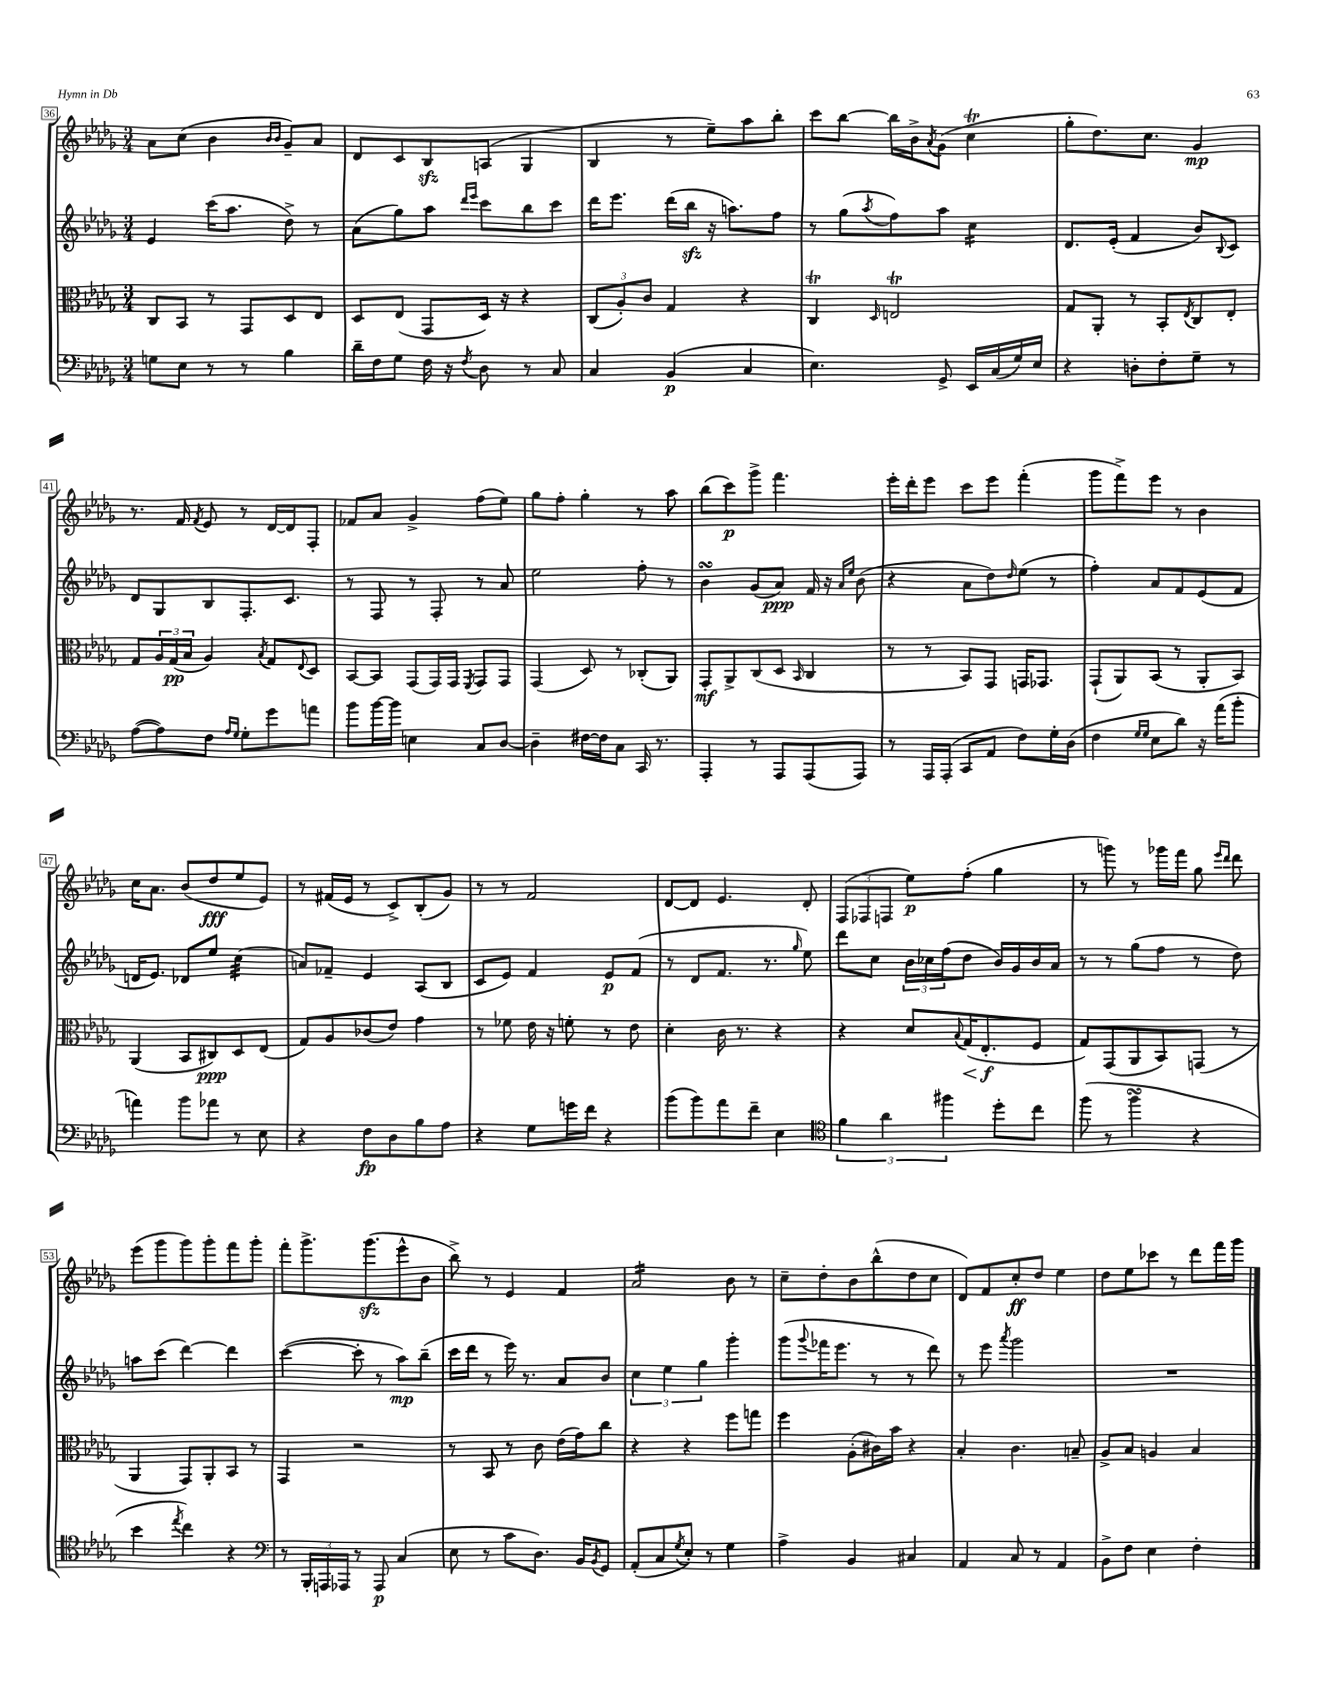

**kern	**kern	**kern	**kern
*staff4	*staff3	*staff2	*staff1
*clefF4	*clefC3	*clefG2	*clefG2
*k[b-e-a-d-g-]	*k[b-e-a-d-g-]	*k[b-e-a-d-g-]	*k[b-e-a-d-g-]
*M3/4	*M3/4	*M3/4	*M3/4
8G	8C	4e-	8a-
8E-	8BB-	.	(8cc
8r	8r	(16ccc	4b-
.	.	8.aa-	.
8r	8GG-	.	.
.	.	.	16qqb-
.	.	.	16qqb-
4B-	8D-	8dd-^)	8g-~)
.	8E-	8r	8a-
=	=	=	=
16d-~	8D-	(8a-	8d-
16F	.	.	.
8G-	(8E-	8gg-)	8c
16F	8GG-	8aa-	8B-
16r	.	.	.
.	.	16qqddd-	.
8qF	.	16qqeee-	.
8D-	16D-)	8ccc	(8A
.	16r	.	.
8r	4r	8bb-	4G-
8C	.	8ccc	.
=	=	=	=
4C	(12C	16ddd-	4B-
.	.	8.eee-	.
.	12A-')	.	.
.	12c	.	.
(4BB-	4G-	(16ddd-	8r
.	.	16bb-	.
.	.	16r	8ee-~)
.	.	8.aa)	.
4C	4r	.	8aa-
.	.	8ff	8bb-'
=	=	=	=
4.E-)	4C	8r	8ccc
.	.	(8gg-	[8bb-
.	16qqD-	8qaa-	.
.	2E	8ff)	16bb-]
.	.	.	16b-^
.	.	.	8qa-
8GG-^	.	8aa-	(8g-
16EE-	.	4cc	4cc
(16C	.	.	.
16G-)	.	.	.
16E-	.	.	.
=	=	=	=
4r	8G-	8.d-	8gg-'
.	8AA-'	.	8.dd-)
.	.	(16e-'	.
8D'	8r	4f	.
.	.	.	8.cc
8F'	8BB-'	.	.
.	8qE-	.	.
8G-~	8C	8b-)	4g-
.	.	8qqB-	.
8r	8E-'	8c	.
=	=	=	=
([8A-	8G-	8d-	8.r
8A-])	24A-	8G-	.
.	(24G-	.	.
.	.	.	16f
.	24B-	.	.
.	.	.	8qf
8F	4A-)	8B-	8e-
16qqA-	.	.	.
16qqG-	.	.	.
8G-'	.	8.F'	8r
.	8qB-	.	.
8g-	8G-	.	[16d-
.	.	8.c	16d-]
.	8qqE-	.	.
8a	8D-	.	8F'
=	=	=	=
8b-	[8BB-	8r	8f-
[16b-	8BB-]	8F	8a-
16b-]	.	.	.
4E	(8GG-	8r	4g-^
.	16GG-)	8F'	.
.	16GG-	.	.
.	8qFF	.	.
8C	8GG-	8r	(8ff
[8D-	8GG-	8a-	8ee-)
=	=	=	=
4D-~]	(4GG-	2ee-	8gg-
.	.	.	8ff'
[16F#	8D-)	.	4gg-'
16F#]	.	.	.
8C	8r	.	.
16CC	(8C-'	8ff'	8r
8.r	.	.	.
.	8AA-)	8r	8aa-
=	=	=	=
4AAA-'	8GG-'	4b-	(8bb-
.	8AA-^	.	8ccc)
8r	(8C	(8g-	8ggg-^
8AAA-	8D-	8a-)	4.fff
.	16qqBB-	.	.
(8AAA-	4C	16f	.
.	.	16r	.
.	.	16qqa-	.
.	.	16qqee-	.
8AAA-)	.	(8b-	.
=	=	=	=
8r	8r	4r	16eee-'
.	.	.	16ddd-'
16AAA-	8r	.	8eee-
(16AAA-'	.	.	.
8CC	8BB-)	8a-	8ccc
8AA-	8GG-	8dd-)	8eee-
.	.	16qqdd-	.
8F)	16GG	(8ee-	(4fff'
.	8.GG-	.	.
16G-'	.	8r	.
(16D-	.	.	.
=	=	=	=
4F	(8GG-`	4ff')	8ggg-
.	8AA-)	.	8fff^)
16qqG-	.	.	.
16qqG-	.	.	.
8E-	(8BB-	8a-	8eee-
8d-)	8r	8f	8r
16r	8AA-'	(8e-	4b-
(16a-	.	.	.
8b-'	8BB-)	8f	.
=	=	=	=
4a)	(4AA-	16d	16cc
.	.	8.e-)	8.a-
8b-	8BB-	8d-	(8b-
8a-	8C#)	8ee-	8dd-
8r	8D-	(4cc	8ee-
8E-	(8E-	.	8e-)
=	=	=	=
4r	8G-)	8a)	8r
.	8A-	8f-~	(16f#
.	.	.	16e-
8F	(8c-	4e-	8r
8D-	8e-)	.	8c^)
8B-	4g-	(8A-	(8B-'
8A-	.	8B-	8g-)
=	=	=	=
4r	8r	8c	8r
.	8f-	8e-)	8r
8G-	16e-	4f	2f
.	16r	.	.
16g	8f'	.	.
16f	.	.	.
4r	8r	8e-	.
.	8e-	(8f	.
=	=	=	=
(8b-	4d-'	8r	[8d-
8b-)	.	8d-	8d-]
8a-	16c	8.f	4.e-
.	8.r	.	.
8f~	.	.	.
.	.	8.r	.
4E-	4r	.	.
.	.	16qqgg-	.
.	.	8ee-)	8d-'
=	=	=	=
*clefC4	*	*	*
6f	4r	8ddd-	(12F
.	.	.	12F-
.	.	8cc	.
6a-	.	.	12F
.	8d-	24b-	8ee-)
.	.	24cc-	.
6ff#	.	(24ff	.
.	8qqB-	.	.
.	(16G-	8dd-	(8ff'
.	8.E-'	.	.
8dd-'	.	16b-)	4gg-
.	.	16g-	.
8cc	8F	16b-	.
.	.	16a-	.
=	=	=	=
(8ff	8G-)	8r	8r
8r	(8GG-	8r	8ggg)
4ff	8AA-	(8gg-	8r
.	8BB-)	8ff	16ggg-
.	.	.	16fff
4r	(8GG	8r	8gg-
.	.	.	16qqeee-
.	.	.	16qqddd-
.	8r	8dd-)	8ddd-
=	=	=	=
4b-	4AA-	8aa	(8eee-
.	.	(8ccc	8ggg-
8qee-	.	.	.
4cc)	8GG-)	[4ddd-)	8ggg-)
.	8AA-'	.	8ggg-'
4r	8BB-	4ddd-]	8fff
.	8r	.	8ggg-'
=	=	=	=
*clefF4	*	*	*
8r	4GG-	([4ccc	8fff'
24BBB-'	.	.	8.ggg-^
24AAA	.	.	.
24AAA-	.	.	.
8r	2r	8ccc']	.
.	.	.	(8.ggg-
8AAA-	.	8r	.
(4C	.	8aa-)	8eee-^^
.	.	(8bb-~	8b-
=	=	=	=
8E-	8r	16ccc	8bb-^)
.	.	16ddd-	.
8r	8BB-	8r	8r
8c	8r	16eee-)	4e-
.	.	8.r	.
8.D-)	8c	.	.
.	(16e-	8a-	4f
16BB-	16g-)	.	.
8qBB-	.	.	.
8GG-	8cc	8b-	.
=	=	=	=
(8AA-'	4r	6cc	2a-
8C	.	.	.
.	.	6ee-	.
8qG-	.	.	.
8E-')	4r	.	.
.	.	6gg-	.
8r	.	.	.
4G-	8ff	4ggg-'	8b-
.	8gg	.	8r
=	=	=	=
4A-^	4ff	(8ggg-	8cc~
.	.	8qqggg-	.
.	.	16fff-	8dd-'
.	.	8.eee-	.
4BB-	(8A-'	.	8b-
.	16c#)	8r	(8bb-^^
.	16b-	.	.
4C#	4r	8r	8dd-
.	.	8ddd-)	8cc
=	=	=	=
4AA-	4B-'	8r	8d-)
.	.	8eee-	8f
.	.	8qaaa-	.
8C	4.c	2ggg-	8cc'
8r	.	.	8dd-
4AA-	.	.	4ee-
.	8B~	.	.
=	=	=	=
8BB-^	8A-^	2.r	8dd-
8F	8B-	.	8ee-
4E-	4A	.	8ccc-
.	.	.	8r
4F'	4B-	.	8ddd-
.	.	.	16fff
.	.	.	16ggg-
==	==	==	==
*-	*-	*-	*-
